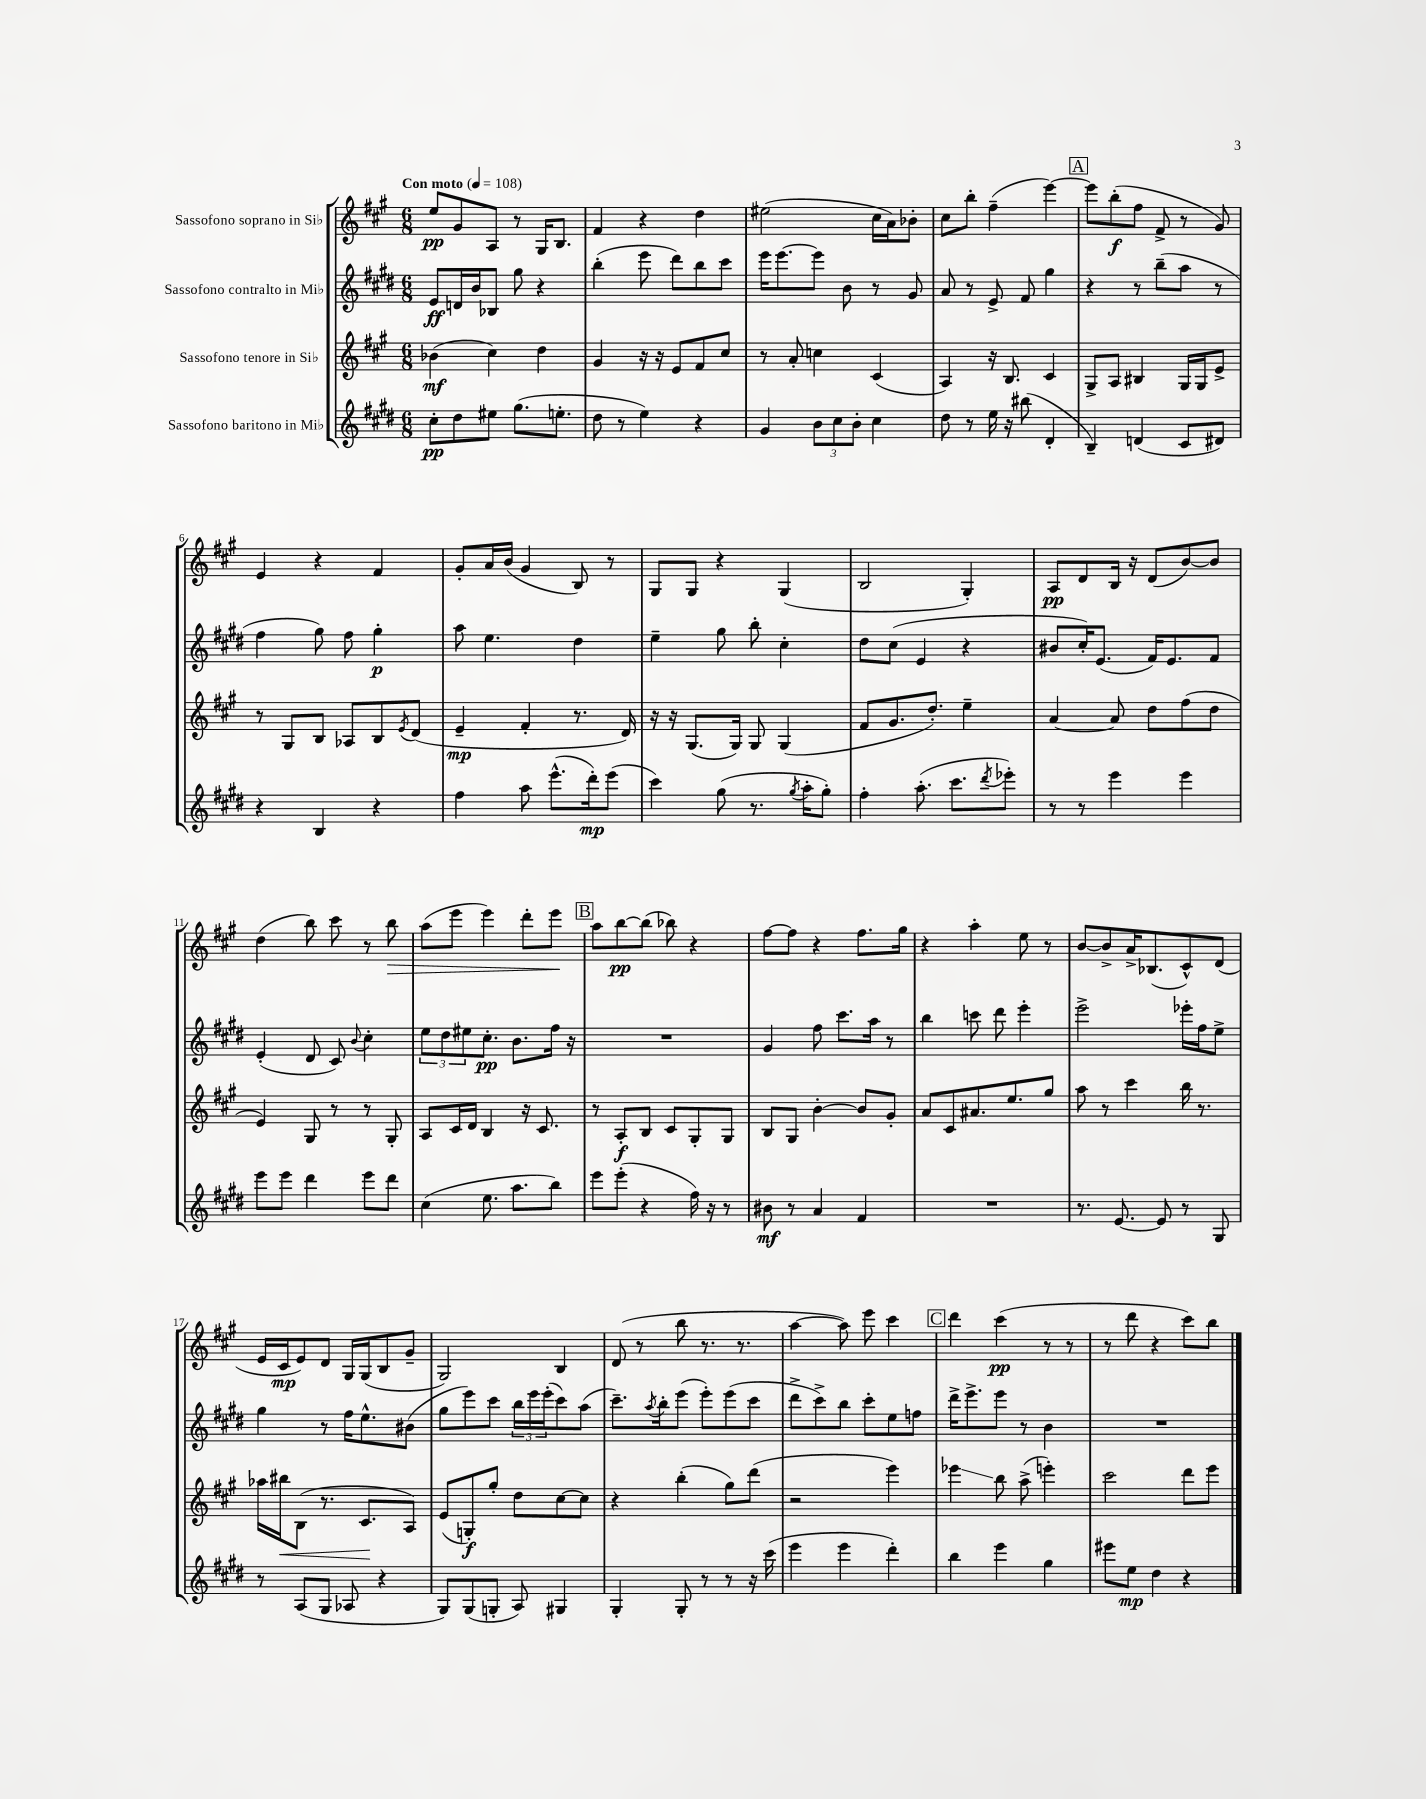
<<
\new StaffGroup <<
\new Staff = "s0" \with { instrumentName = "Sassofono soprano in Sib" } {
    \clef treble \key a \major \numericTimeSignature \time 6/8 \tempo "Con moto" 4 = 108
    e''8\pp gis'8 a8 r8 gis16 b8. |
    fis'4 r4 d''4 |
    eis''2( cis''16 a'16) bes'8-. |
    cis''8 b''8-. fis''4--( e'''4~) |
    \mark \markup { \box "A" } e'''8 b''8-.\f( fis''8 fis'8-> r8 gis'8) |
    e'4 r4 fis'4 |
    gis'8-. a'16 b'16( gis'4 b8) r8 |
    gis8 gis8 r4 gis4( |
    b2 gis4-.) |
    a8\pp d'8 b16 r16 d'8( b'8~) b'8 |
    d''4( b''8) cis'''8 r8 b''8\> |
    a''8( e'''8 e'''4) d'''8-. e'''8\! |
    \mark \markup { \box "B" } a''8 b''8~\pp b''8( bes''8) r4 |
    fis''8~ fis''8 r4 fis''8. gis''16 |
    r4 a''4-. e''8 r8 |
    b'8~ b'8-> a'16-> bes8.( cis'8-^) d'8( |
    e'16 cis'16\mp e'8) d'8 gis16 gis16( b8 gis'8-- |
    gis2) b4 |
    d'8( r8 b''8 r8. r8. |
    a''4~ a''8) e'''8 cis'''4 |
    \mark \markup { \box "C" } d'''4 cis'''4\pp( r8 r8 |
    r8 d'''8 r4 cis'''8) b''8 \bar "|." |
}
\new Staff = "s1" \with { instrumentName = "Sassofono contralto in Mib" } {
    \clef treble \key e \major \numericTimeSignature \time 6/8
    e'8\ff d'16 b'16 bes8 gis''8 r4 |
    b''4-.( e'''8 dis'''8) b''8 cis'''8 |
    e'''16 e'''8.~ e'''8 b'8 r8 gis'8 |
    a'8 r8 e'8-> fis'8 gis''4 |
    \mark \markup { \box "A" } r4 r8 b''8--( a''8 r8 |
    fis''4 gis''8) fis''8 gis''4-.\p |
    a''8 e''4. dis''4 |
    e''4-- gis''8 b''8-. cis''4-. |
    dis''8 cis''8( e'4 r4 |
    bis'8 cis''16-.) e'8.( fis'16) e'8. fis'8 |
    e'4-.( dis'8 cis'8) \appoggiatura { b'8 } cis''4-. |
    \tuplet 3/2 { e''8 dis''8 eis''8 } cis''8.-.\pp b'8. fis''16 r16 |
    \mark \markup { \box "B" } R2. |
    gis'4 fis''8 cis'''8. a''16 r8 |
    b''4 c'''8 dis'''8 e'''4-. |
    e'''2-> ees'''16-. fis''16 e''8-> |
    gis''4 r8 fis''16 e''8.-^ bis'8( |
    gis''8 e'''8) cis'''8 \tuplet 3/2 { b''16 e'''16 e'''16-.( } cis'''8) a''8( |
    cis'''8.--) \acciaccatura { a''8 } b''16-. e'''8( e'''8-.) e'''8( cis'''8 |
    dis'''8-> cis'''8->) b''8 cis'''8-. e''8 f''8 |
    \mark \markup { \box "C" } dis'''16-> e'''8.-> e'''8 r8 b'4 |
    R2. \bar "|." |
}
\new Staff = "s2" \with { instrumentName = "Sassofono tenore in Sib" } {
    \clef treble \key a \major \numericTimeSignature \time 6/8
    bes'4\mf( cis''4) d''4 |
    gis'4 r16 r16 e'8 fis'8 cis''8 |
    r8 a'8-. c''4 cis'4( |
    a4) r16 b8. cis'4 |
    \mark \markup { \box "A" } gis8-> a8 bis4 gis16 gis16 e'8-> |
    r8 gis8 b8 aes8 b8 \acciaccatura { e'8 } d'8( |
    e'4--\mp fis'4-. r8. d'16) |
    r16 r16 gis8.( gis16) gis8 gis4( |
    fis'8 gis'8. d''8.-.) e''4-- |
    a'4~ a'8 d''8 fis''8( d''8 |
    e'4) gis8 r8 r8 gis8-. |
    a8 cis'16 d'16 b4 r16 cis'8. |
    \mark \markup { \box "B" } r8 a8-.\f b8 cis'8 gis8-. gis8 |
    b8 gis8 b'4~-. b'8 gis'8-. |
    a'8 cis'8 ais'8. e''8. gis''8 |
    a''8 r8 cis'''4 b''16 r8. |
    aes''16 bis''16\< b8( r8. cis'8.\! a8) |
    e'8( g8-.\f) gis''8-. d''8 cis''8~ cis''8 |
    r4 b''4-.( gis''8) d'''8( |
    r2 e'''4) |
    \mark \markup { \box "C" } ees'''4\glissando b''8 a''8->( e'''4-.) |
    cis'''2 d'''8 e'''8 \bar "|." |
}
\new Staff = "s3" \with { instrumentName = "Sassofono baritono in Mib" } {
    \clef treble \key e \major \numericTimeSignature \time 6/8
    cis''8-.\pp dis''8 eis''8 gis''8.( e''8.-. |
    dis''8 r8 e''4) r4 |
    gis'4 \tuplet 3/2 { b'8 cis''8 b'8-. } cis''4 |
    dis''8 r8 e''16 r16 bis''8( dis'4-. |
    \mark \markup { \box "A" } b4--) d'4( cis'8 dis'8) |
    r4 b4 r4 |
    fis''4 a''8 e'''8.-^( dis'''16-.\mp) e'''8( |
    cis'''4) gis''8( r8. \acciaccatura { gis''8 } a''16-. gis''8-.) |
    fis''4-. a''8.-.( cis'''8. \acciaccatura { dis'''8 } ees'''8-.) |
    r8 r8 e'''4 e'''4 |
    e'''8 e'''8 dis'''4 e'''8 dis'''8 |
    cis''4( e''8. a''8. b''8) |
    \mark \markup { \box "B" } e'''8 e'''8-.( r4 fis''16) r16 r8 |
    bis'8\mf r8 a'4 fis'4 |
    R2. |
    r8. e'8.~ e'8 r8 gis8 |
    r8 a8( gis8 aes8 r4 |
    gis8) gis8( g8-. a8) gis4 |
    gis4-. gis8-. r8 r8 r16 cis'''16( |
    e'''4 e'''4 dis'''4-.) |
    \mark \markup { \box "C" } b''4 e'''4 gis''4 |
    eis'''8 e''8\mp dis''4 r4 \bar "|." |
}
>>
>>
